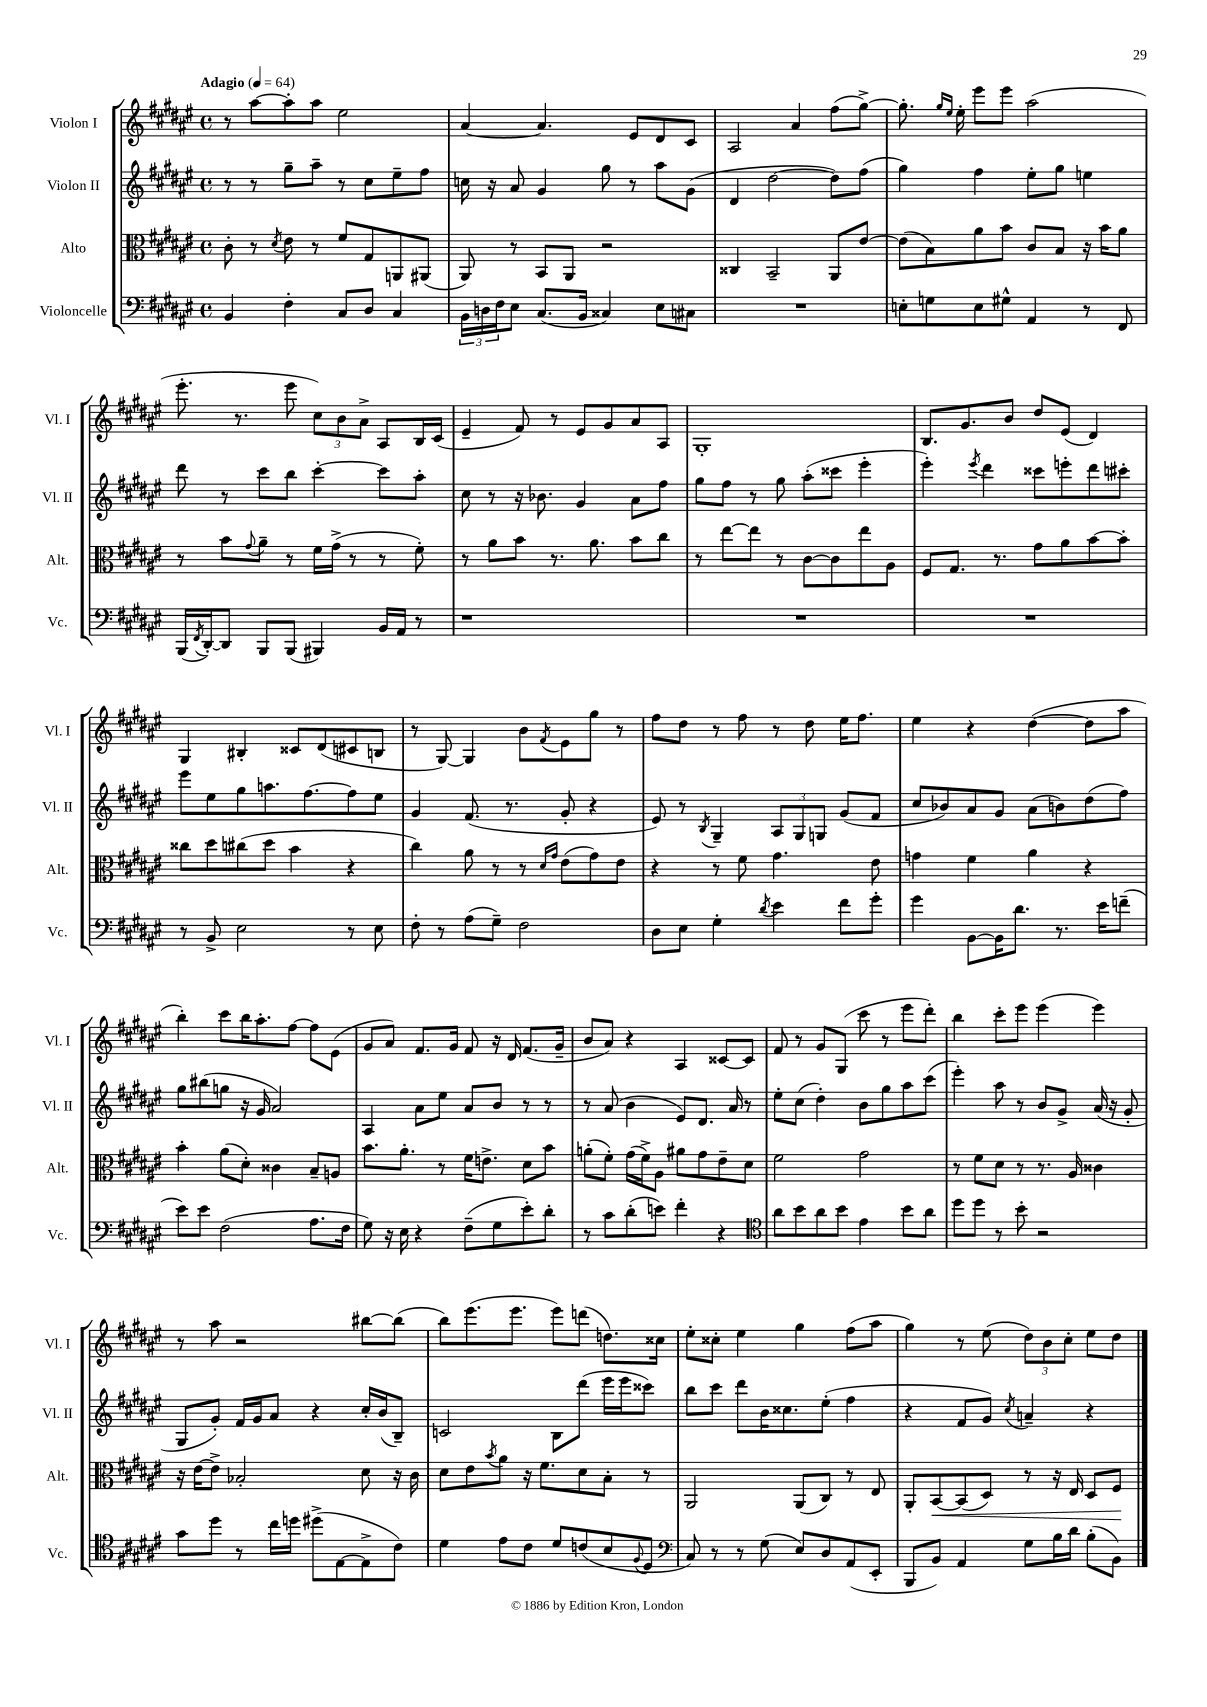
<<
\new StaffGroup <<
\new Staff = "s0" \with { instrumentName = "Violon I" shortInstrumentName = "Vl. I" } {
    \clef treble \key fis \major \defaultTimeSignature \time 4/4 \tempo "Adagio" 4 = 64
    r8 ais''8~ ais''8-. ais''8 eis''2 |
    ais'4~ ais'4. eis'8 dis'8 cis'8 |
    ais2 ais'4 fis''8( gis''8~->) |
    gis''8.-. \grace { gis''16 eis''16 } eis''16-. eis'''8 eis'''8 ais''2( |
    eis'''8.-. r8. eis'''8 \tuplet 3/2 { cis''8) b'8 ais'8-> } ais8 b16 cis'16( |
    eis'4-- fis'8) r8 eis'8 gis'8 ais'8 ais8 |
    gis1-. |
    b8. gis'8. b'8 dis''8 eis'8( dis'4) |
    gis4 bis4-. cisis'8 dis'8( cis'8 b8 |
    r8 gis8~) gis4 b'8 \acciaccatura { fis'8 } eis'8 gis''8 r8 |
    fis''8 dis''8 r8 fis''8 r8 dis''8 eis''16 fis''8. |
    eis''4 r4 dis''4~( dis''8 ais''8 |
    b''4-.) cis'''8 b''16 ais''8.-. fis''8~ fis''8 eis'8( |
    gis'8 ais'8) fis'8. gis'16 fis'8 r16 dis'16 fis'8.( gis'16-- |
    b'8 ais'8) r4 ais4 cisis'8~ cisis'8 |
    fis'8 r8 gis'8 gis8( cis'''8 r8 eis'''8 dis'''8-.) |
    b''4 cis'''8-. eis'''8 eis'''4( eis'''4) |
    r8 ais''8 r2 bis''8~ bis''8( |
    b''8) eis'''8.( eis'''8. eis'''8) d'''8( d''8.) cisis''16 |
    eis''8-. cisis''8-. eis''4 gis''4 fis''8( ais''8 |
    gis''4) r8 eis''8( \tuplet 3/2 { dis''8) b'8 cis''8-. } eis''8 dis''8 \bar "|." |
}
\new Staff = "s1" \with { instrumentName = "Violon II" shortInstrumentName = "Vl. II" } {
    \clef treble \key fis \major \defaultTimeSignature \time 4/4
    r8 r8 gis''8-- ais''8-- r8 cis''8 eis''8-- fis''8 |
    c''16 r16 ais'8 gis'4 gis''8 r8 ais''8 gis'8( |
    dis'4 dis''2~ dis''8) fis''8( |
    gis''4) fis''4 eis''8-. gis''8 e''4 |
    dis'''8 r8 cis'''8 b''8 cis'''4~-. cis'''8 ais''8-. |
    cis''8 r8 r16 bes'8. gis'4 ais'8 fis''8 |
    gis''8 fis''8 r8 gis''8 ais''8-.( cisis'''8 eis'''4-. |
    eis'''4-.) \acciaccatura { eis'''8 } dis'''4 cisis'''8 e'''8-. dis'''8 cis'''8-. |
    eis'''8 eis''8 gis''8 a''8. fis''8.~ fis''8 eis''8 |
    gis'4 fis'8.( r8. gis'8-. r4 |
    eis'8) r8 \acciaccatura { b8 } gis4-- \tuplet 3/2 { ais8 gis8 g8 } gis'8( fis'8 |
    cis''8 bes'8) ais'8 gis'8 ais'8( b'8) dis''8( fis''8) |
    gis''8 bis''8( g''8 r16 gis'16 ais'2) |
    ais4 ais'8 eis''8 ais'8 b'8 r8 r8 |
    r8 ais'8( b'4 eis'8) dis'8. ais'16 r8 |
    eis''8-. cis''8( dis''4-.) b'8 gis''8 ais''8 cis'''8( |
    eis'''4-.) ais''8 r8 b'8 gis'8-> ais'16( r16 gis'8-. |
    gis8 gis'8-.) fis'16 gis'16 ais'8 r4 cis''16-. b'16( b8--) |
    c'2 b8 dis'''8( eis'''16 eis'''16 cisis'''8) |
    b''8 cis'''8 dis'''8 b'16 cisis''8. eis''8-.( fis''4 |
    r4 fis'8 gis'8) \acciaccatura { cis''8 } a'4-- r4 \bar "|." |
}
\new Staff = "s2" \with { instrumentName = "Alto" shortInstrumentName = "Alt." } {
    \clef alto \key fis \major \defaultTimeSignature \time 4/4
    cis'8-. r8 \acciaccatura { dis'8 } eis'8 r8 fis'8 gis8 a,8 ais,8( |
    ais,8) r8 b,8 ais,8 r2 |
    cisis4 b,2-- ais,8 eis'8~ |
    eis'8( b8) ais'8 b'8 cis'8 b8 r16 b'16 ais'8 |
    r8 b'8 \appoggiatura { gis'8 } ais'8-- r8 fis'16 gis'16->( r8 r8 fis'8-.) |
    r8 ais'8 b'8 r8. ais'8. b'8 cis''8 |
    r8 eis''8~ eis''8 r8 cis'8~ cis'8 eis''8 ais8 |
    fis8 gis8. r8. gis'8 ais'8 b'8~ b'8-. |
    cisis''8 dis''8 cis''8( dis''8 b'4 r4 |
    cis''4) ais'8 r8 r8 \grace { dis'16 gis'16 } eis'8( gis'8) eis'8 |
    r4 r8 fis'8 gis'4. eis'8 |
    g'4 fis'4 ais'4 r4 |
    b'4-. ais'8( dis'8-.) cisis'4 b8-- a8 |
    b'8. ais'8.-. r8 fis'16 e'8.-> dis'8 b'8 |
    a'8-.( fis'8-.) gis'16( fis'16->) ais8 ais'8 gis'8 eis'8-- dis'8 |
    fis'2 gis'2 |
    r8 fis'8 dis'8 r8 r8. ais16 cisis'4 |
    r16 eis'16~ eis'8-> bes2-. dis'8 r16 cis'16 |
    dis'8 eis'8 \acciaccatura { b'8 } ais'8 r16 fis'8. dis'8 b8-. r8 |
    ais,2 ais,8( cis8) r8 eis8 |
    ais,8-. b,8~\< b,8( dis8) r8 r16 eis16 dis8 fis8\! \bar "|." |
}
\new Staff = "s3" \with { instrumentName = "Violoncelle" shortInstrumentName = "Vc." } {
    \clef bass \key fis \major \defaultTimeSignature \time 4/4
    b,4 fis4-. cis8 dis8 cis4 |
    \tuplet 3/2 { b,16 d16 fis16 } eis8 cis8.( b,16 cisis4) eis8 cis8 |
    R1 |
    e8-. g8 e8 gis8-^ ais,4 r8 fis,8 |
    b,,16( \acciaccatura { fis,8 } dis,16~-.) dis,8 b,,8 b,,8( bis,,4) b,16 ais,16 r8 |
    r1 |
    R1 |
    R1 |
    r8 b,8-> eis2 r8 eis8 |
    fis8-. r8 ais8( gis8--) fis2 |
    dis8 eis8 gis4-. \acciaccatura { dis'8 } eis'4 fis'8 gis'8-. |
    gis'4 b,8~ b,16 dis'8. r8. eis'16 f'8--( |
    eis'8) eis'8 fis2( ais8. fis16 |
    gis8) r16 eis16 r4 fis8--( gis8 eis'8-.) dis'8-. |
    r8 cis'8 dis'8-.( e'8) fis'4-. r4 |
    \clef tenor ais'8 b'8 ais'8 b'8 eis'4 b'8 ais'8 |
    dis''8 dis''8 r8 b'8-. r2 |
    gis'8 dis''8 r8 cis''16 d''16 dis''8->( eis8~ eis8-> cis'8) |
    dis'4 eis'8 cis'8 dis'8 c'8( b8 \appoggiatura { fis8 } dis8 |
    \clef bass cis8) r8 r8 gis8( eis8) dis8 ais,8( eis,8-. |
    b,,8 b,8) ais,4 gis8 b16 dis'16 b8-.( b,8) \bar "|." |
}
>>
>>
\layout { \context { \Score \remove "Bar_number_engraver" } }
